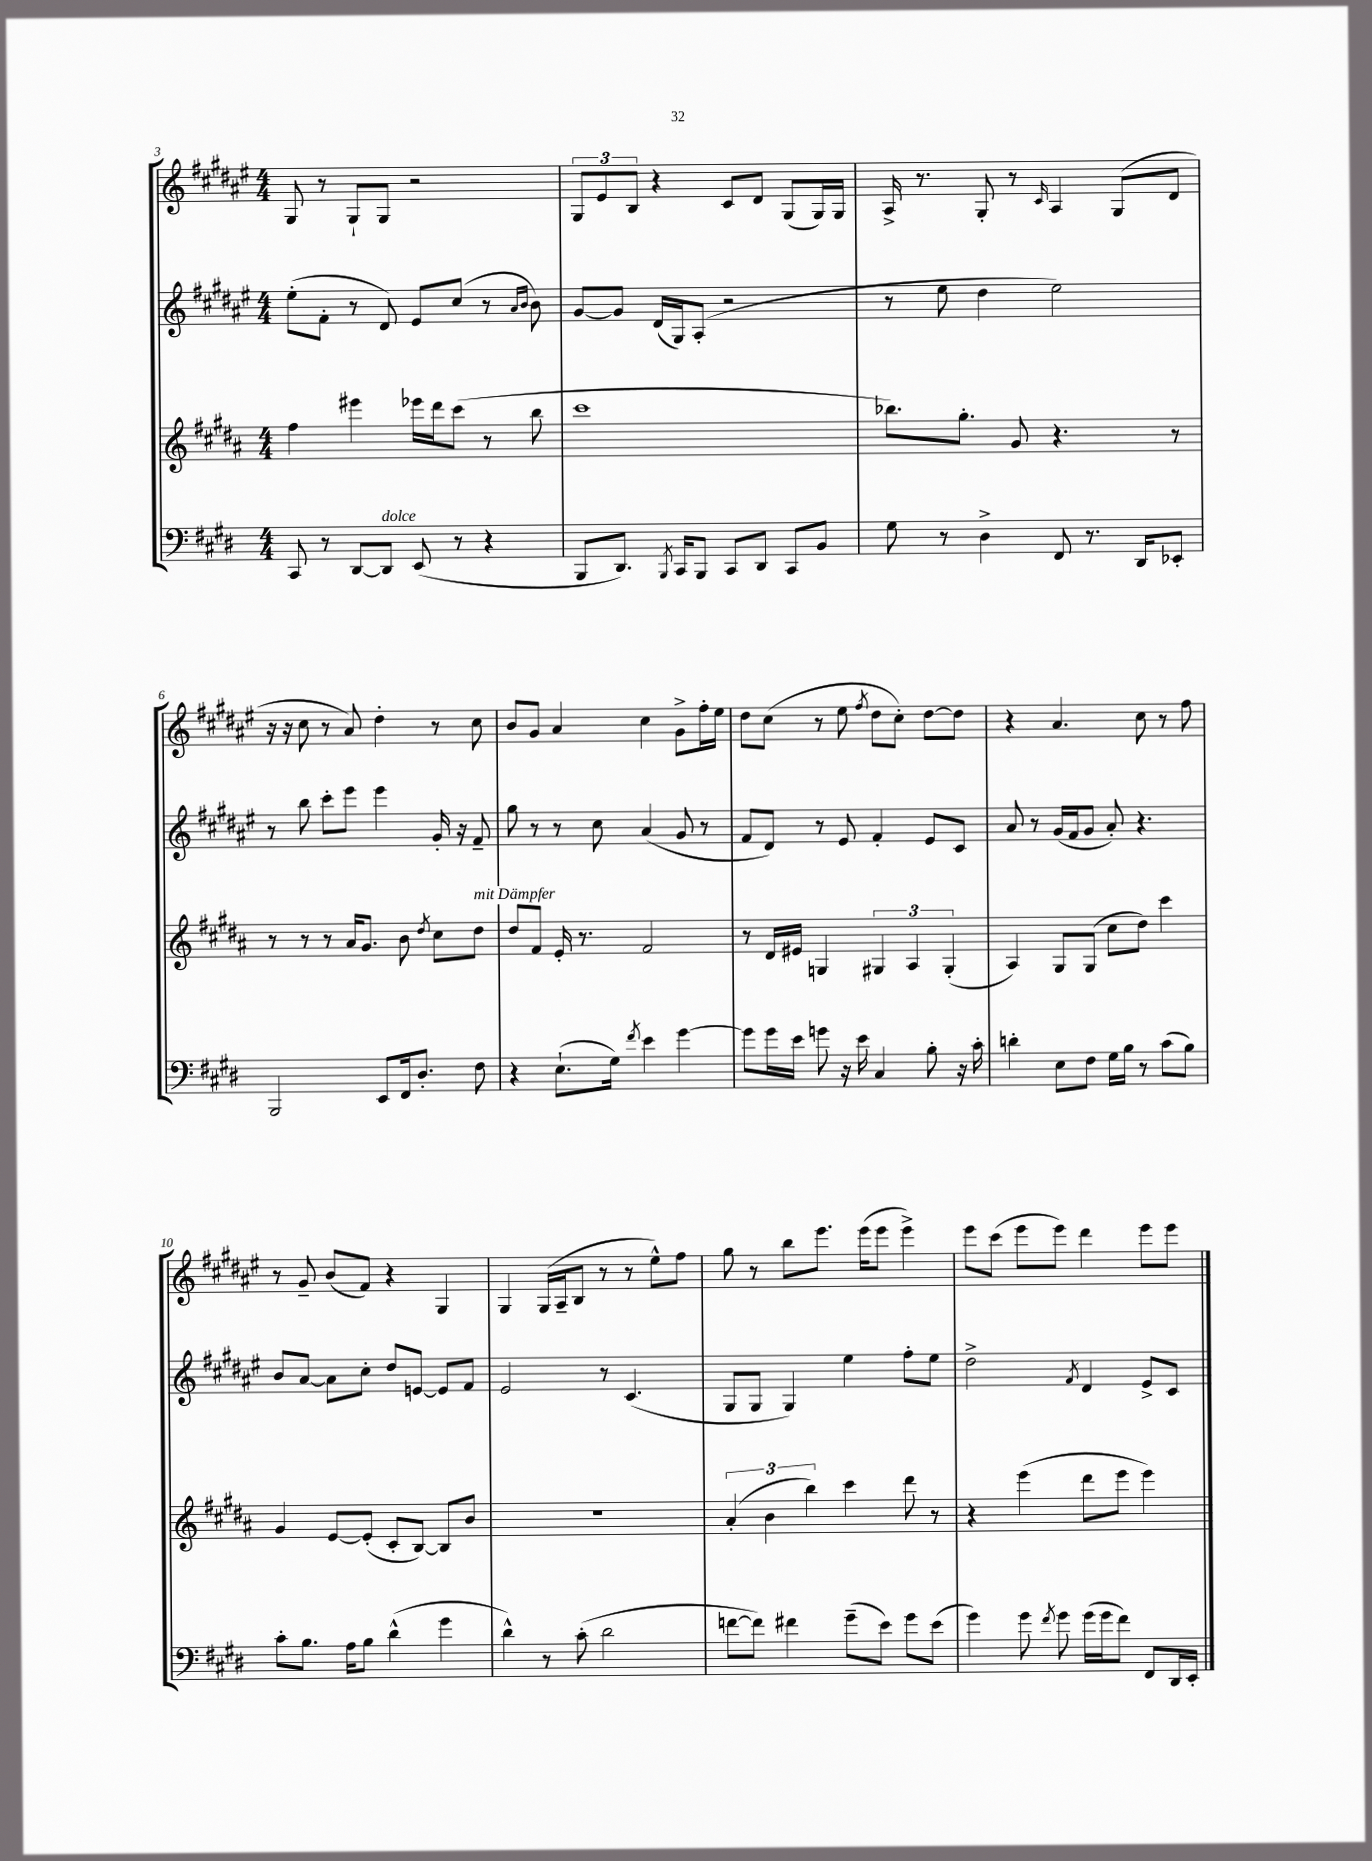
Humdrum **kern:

**kern	**kern	**kern	**kern
*part4	*part3	*part2	*part1
*staff4	*staff3	*staff2	*staff1
*clefF4	*clefG2	*clefG2	*clefG2
*k[f#c#g#d#]	*k[f#c#g#d#a#]	*k[f#c#g#d#a#e#]	*k[f#c#g#d#a#e#]
*M4/4	*M4/4	*M4/4	*M4/4
=3	=3	=3	=3
8CC#/	4ff#\	(8ee#'\L	8G#/
8r	.	8f#'\J	8r
[8DD#/L	4eee#X\	8r	8G#`/L
!LO:TX:a:i:t=dolce	!	!	!
8DD#/J]	.	8d#/)	8G#/J
(8EE/	16eee-X\LL	8e#/L	2r
.	16ddd#\J	.	.
8r	(8ccc#\J	(8cc#/J	.
4r	8r	8r	.
.	.	16qqa#/LL	.
.	.	16qqb/JJ	.
.	8bb\	8b\)	.
=4	=4	=4	=4
8BBB/L	1ccc#	[8g#/L	12G#/L
.	.	.	12e#/
8.DD#/J)	.	8g#/J]	.
.	.	.	12B/J
.	.	(16d#/LL	4r
8qBBB/	.	.	.
16CC#/KL	.	16G#/J)	.
8BBB/J	.	(8A#'/J	.
8CC#/L	.	2r	8c#/L
8DD#/J	.	.	8d#/J
8CC#/L	.	.	(8G#/L
8BB/J	.	.	16G#/L)
.	.	.	16G#/JJ
=5	=5	=5	=5
8G#\	8.bb-X\L)	8r	16A#^/
.	.	.	8.r
8r	.	8ee#\	.
.	8.gg#'\J	.	.
4D#^\	.	4dd#\	8G#'/
.	8g#/	.	8r
.	.	.	16qqc#/
8FF#/	4.r	2ee#\)	4A#/
8.r	.	.	.
.	.	.	(8G#/L
16DD#/KL	.	.	.
8EE-X'/J	8r	.	8d#/J
!!LO:LB:g=z
=6	=6	=6	=6
2BBB/	8r	8r	16r
.	.	.	16r
.	8r	8bb\	8cc#\
.	8r	8ccc#'\L	8r
.	16a#/KL	8eee#\J	8a#/)
.	8.g#/J	.	.
8EE/L	.	4eee#\	4dd#'\
16FF#/k	8b\	.	.
8.D#'/J	.	.	.
.	8qdd#/	.	.
.	8cc#\L	16g#'/	8r
.	.	16r	.
!	!LO:TX:a:i:t=mit Dämpfer	!	!
8F#\	8dd#\J	8f#~/	8cc#\
=7	=7	=7	=7
4r	8dd#/L	8gg#\	8b/L
.	8f#/J	8r	8g#/J
(8.E`\L	16e'/	8r	4a#/
.	8.r	.	.
.	.	8cc#\	.
16G#\Jk)	.	.	.
8qf#/	.	.	.
4e\	2f#/	(4a#/	4cc#\
[4g#\	.	8g#/	8g#^\L
.	.	8r	16ff#'\L
.	.	.	16ee#\JJ
=8	=8	=8	=8
8g#\L]	8r	8f#/L	8dd#\L
16g#\L	16d#/LL	8d#/J)	(8cc#\J
16e\JJ	16e#X/JJ	.	.
8gn\	4Gn/	8r	8r
16r	.	8e#/	8ee#\
16e\	.	.	.
.	.	.	8qff#/
4C#/	6G#X/	4f#'/	8dd#\L
.	.	.	8cc#'\J)
.	6A#/	.	.
8B'\	.	8e#/L	[8dd#\L
.	(6G#'/	.	.
16r	.	8c#/J	8dd#\J]
16c#'\	.	.	.
=9	=9	=9	=9
4dn'\	4A#/)	8a#/	4r
.	.	8r	.
8E\L	8G#/L	(16g#/LL	4.a#/
.	.	16f#/J	.
8F#\J	(8G#/J	8g#/J	.
16G#\LL	8cc#\L	8a#'/)	.
16B\JJ	.	.	.
8r	8dd#\J)	4.r	8cc#\
(8c#\L	4ccc#\	.	8r
8B\J)	.	.	8ff#\
!!LO:LB:g=z
=10	=10	=10	=10
8c#'\L	4g#/	8b/L	8r
8.B\J	.	[8a#/J	8g#~/
.	[8e/L	8a#\L]	(8b/L
16A\KL	.	.	.
8B\J	(8e'/J]	8cc#'\J	8f#/J)
(4d#^^\	8c#'/L	8dd#/L	4r
.	[8B/J)	[8en/J	.
4g#\	8B/L]	8e/L]	4G#/
.	8b/J	8f#/J	.
=11	=11	=11	=11
4d#^^\)	1r	2e#/	4G#/
8r	.	.	(16G#/LL
.	.	.	16A#~/J
(8c#'\	.	.	8B/J
2d#\	.	8r	8r
.	.	(4.c#/	8r
.	.	.	8ee#^^\L)
.	.	.	8ff#\J
=12	=12	=12	=12
[8fn\L	(6a#'/	8G#/L	8gg#\
8f\J])	.	8G#/J	8r
.	6b\	.	.
4f#X\	.	4G#/)	8bb\L
.	6bb\)	.	.
.	.	.	8.eee#\J
(8g#~\L	4ccc#\	4ee#\	.
.	.	.	(16eee#\KL
8e\J)	.	.	8eee#\J
8g#\L	8ddd#\	8ff#'\L	4eee#^\)
(8e\J	8r	8ee#\J	.
=13	=13	=13	=13
4g#\)	4r	2dd#^\	8eee#\L
.	.	.	(8ccc#\J
8g#\	(4eee\	.	8eee#\L
8qf#/	.	.	.
8g#\	.	.	8eee#\J)
.	.	8qf#/	.
(16g#\LL	8ddd#\L	4d#/	4ddd#\
16g#\J	.	.	.
8f#\J)	8eee\J	.	.
8FF#/L	4eee\)	8e#^/L	8eee#\L
16DD#/L	.	8c#/J	8eee#\J
16EE'/JJ	.	.	.
==	==	==	==
*-	*-	*-	*-
